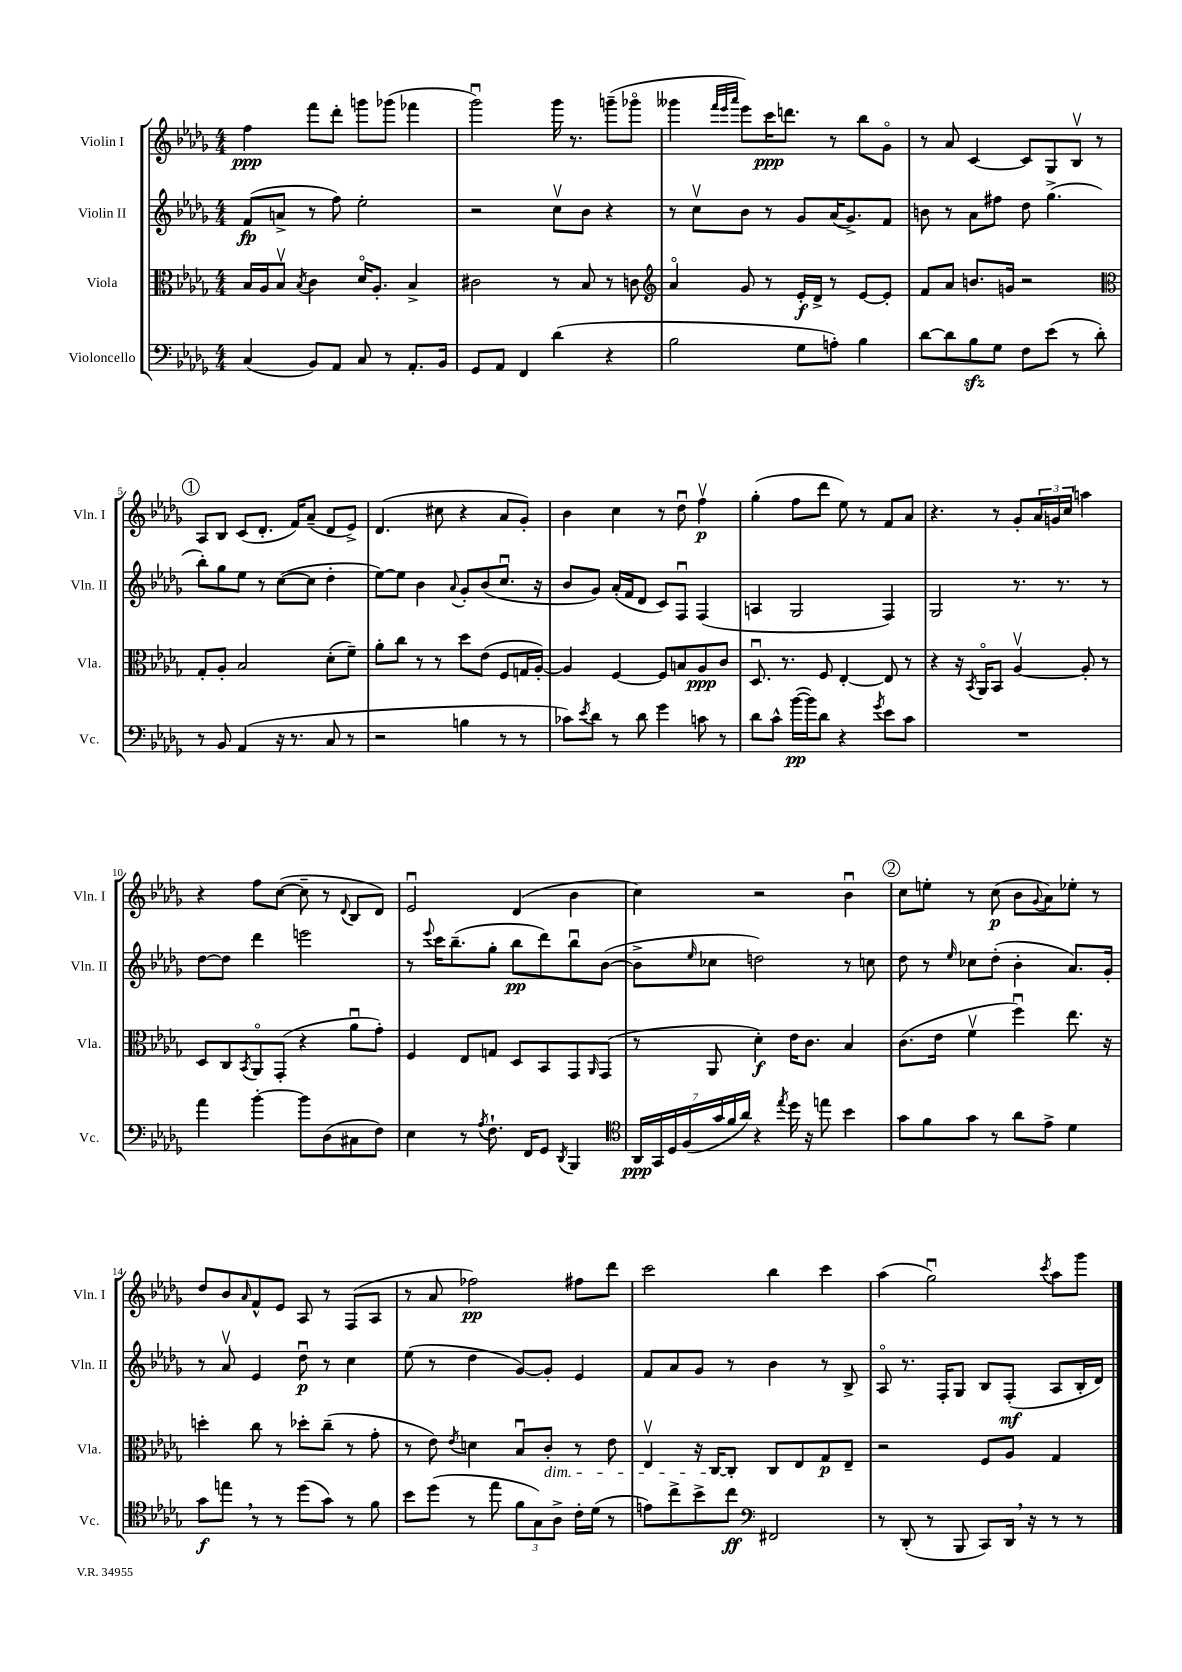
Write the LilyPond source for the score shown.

<<
\new StaffGroup <<
\new Staff = "s0" \with { instrumentName = "Violin I" shortInstrumentName = "Vln. I" } {
    \clef treble \key des \major \numericTimeSignature \time 4/4
    f''4\ppp f'''8 des'''8-. g'''8 ges'''8( fes'''4 |
    ges'''2\downbow) ges'''16 r8. g'''8--( ges'''8\flageolet |
    geses'''4 \grace { f'''32 ees'''32 aes'''32 } ees'''8) c'''16\ppp d'''8. r8 bes''8 ges'8\flageolet |
    r8 aes'8 c'4~ c'8 ges8 bes8\upbow r8 |
    \mark \markup { \circle "1" } aes8 bes8 c'8( des'8.-. f'16) aes'8--( des'8 ees'8->) |
    des'4.( cis''8 r4 aes'8 ges'8-.) |
    bes'4 c''4 r8 des''8\downbow f''4\upbow\p |
    ges''4-.( f''8 des'''8 ees''8) r8 f'8 aes'8 |
    r4. r8 ges'8-. \tuplet 3/2 { aes'16 g'16 c''16 } a''4 |
    r4 f''8 c''8~( c''8-- r8 \appoggiatura { des'8 } bes8 des'8) |
    ees'2\downbow des'4( bes'4 |
    c''4) r2 bes'4\downbow |
    \mark \markup { \circle "2" } c''8 e''8-. r8 c''8\p( bes'8 \appoggiatura { ges'8 } aes'8) ees''8-. r8 |
    des''8 bes'8 \grace { aes'16 } f'8-^ ees'8 aes8 r8 f8( aes8 |
    r8 aes'8 fes''2\pp) fis''8 des'''8 |
    c'''2 bes''4 c'''4 |
    aes''4( ges''2\downbow) \acciaccatura { c'''8 } aes''8 ges'''8 \bar "|." |
}
\new Staff = "s1" \with { instrumentName = "Violin II" shortInstrumentName = "Vln. II" } {
    \clef treble \key des \major \numericTimeSignature \time 4/4
    f'8\fp( a'8-> r8 f''8) ees''2-. |
    r2 c''8\upbow bes'8 r4 |
    r8 c''8\upbow bes'8 r8 ges'8 aes'16( ges'8.->) f'8 |
    b'8 r8 aes'8 fis''8 des''8 ges''4.->( |
    \mark \markup { \circle "1" } bes''8-.) ges''8 ees''8 r8 c''8~( c''8 des''4-. |
    ees''8~) ees''8 bes'4 \appoggiatura { aes'8 } ges'8-. bes'8( c''8.\downbow r16 |
    bes'8 ges'8) aes'16-.( f'16 des'8 c'8) f8\downbow f4( |
    a4 ges2 f4) |
    ges2 r8. r8. r8 |
    des''8~ des''8 des'''4 e'''2 |
    r8 \appoggiatura { ees'''8 } c'''16 bes''8.--( ges''8-. bes''8\pp des'''8) bes''8\downbow bes'8~( |
    bes'8-> \grace { ees''16 } ces''8 d''2) r8 c''8 |
    \mark \markup { \circle "2" } des''8 r8 \grace { ees''16 } ces''8 des''8-.( bes'4-. aes'8.) ges'16-. |
    r8 aes'8\upbow ees'4 des''8\downbow\p r8 c''4 |
    ees''8( r8 des''4 ges'8~) ges'8-. ees'4 |
    f'8 aes'8 ges'8 r8 bes'4 r8 bes8-> |
    aes8\flageolet r8. f16-. ges8 bes8 f8-.\mf( aes8 bes16-. des'16) \bar "|." |
}
\new Staff = "s2" \with { instrumentName = "Viola" shortInstrumentName = "Vla." } {
    \clef alto \key des \major \numericTimeSignature \time 4/4
    bes16 aes16 bes8\upbow \acciaccatura { bes8 } c'4 des'16\flageolet aes8.-. bes4-> |
    cis'2 r8 bes8 r8 c'8 |
    \clef treble aes'4\flageolet ges'8 r8 ees'16-.\f des'16-> r8 ees'8~ ees'8-. |
    f'8 aes'8 b'8. g'16 r2 |
    \mark \markup { \circle "1" } \clef alto ges8-. aes8-. bes2 des'8-.( f'8--) |
    aes'8-. c''8 r8 r8 des''8 ees'8( f8 g16 aes16~-.) |
    aes4 f4~ f8 b8 aes8\ppp c'8 |
    des8.\downbow r8. f8 ees4~-. ees8 r8 |
    r4 r16 \acciaccatura { bes,8 } aes,16\flageolet bes,8 aes4~\upbow aes8-. r8 |
    des8 c8 \acciaccatura { bes,8 } aes,8\flageolet ges,8-.( r4 aes'8\downbow ges'8-.) |
    f4 ees8 g8 des8 bes,8 ges,8 \grace { aes,16 } ges,8( |
    r8 aes,8 des'4-.\f) ees'16 c'8. bes4 |
    \mark \markup { \circle "2" } c'8.( ees'16 f'4\upbow f''4\downbow) ees''8. r16 |
    d''4-. c''8 r8 des''8-. c''8--( r8 ges'8-. |
    r8 ees'8) \acciaccatura { ees'8 } d'4 bes8\downbow c'8-.\dim r8 ees'8 |
    ees4\upbow r16 c16~\! c8-. c8 ees8 ges8\p ees8-- |
    r2 f8 aes8 ges4 \bar "|." |
}
\new Staff = "s3" \with { instrumentName = "Violoncello" shortInstrumentName = "Vc." } {
    \clef bass \key des \major \numericTimeSignature \time 4/4
    c4( bes,8) aes,8 c8 r8 aes,8.-. bes,16 |
    ges,8 aes,8 f,4 des'4( r4 |
    bes2 ges8 a8-.) bes4 |
    des'8~ des'8 bes8\sfz ges8 f8 ees'8( r8 des'8-.) |
    \mark \markup { \circle "1" } r8 bes,8 aes,4( r16 r8. c8 r8 |
    r2 b4 r8 r8 |
    ces'8) \acciaccatura { ees'8 } des'8 r8 des'8 ges'4 c'8 r8 |
    des'8 c'8-^ bes'16~\pp( bes'16) des'8 r4 \acciaccatura { ges'8 } ees'8 c'8 |
    R1 |
    aes'4 bes'4~-. bes'8 des8( cis8 f8) |
    ees4 r8 \acciaccatura { aes8 } f8.-! f,16 ges,8 \acciaccatura { des,8 } bes,,4 |
    \clef tenor \tuplet 7/4 { aes,16\ppp ges,16 des16 f16( ges'16 f'16 aes'16) } r4 \acciaccatura { ees''8 } des''16 r16 e''8 bes'4 |
    \mark \markup { \circle "2" } ges'8 f'8 ges'8 r8 aes'8 ees'8-> des'4 |
    ges'8\f e''8 \breathe r8 r8 des''8( ges'8) r8 f'8 |
    bes'8 des''8( r8 ees''8 \tuplet 3/2 { f'8 ges8) aes8-> } c'16-. des'16( r8 |
    e'8) c''8-> bes'8-> c''8\ff \clef bass fis,2 |
    r8 des,8-.( r8 bes,,8 c,8) des,16 \breathe r16 r8 r8 \bar "|." |
}
>>
>>
